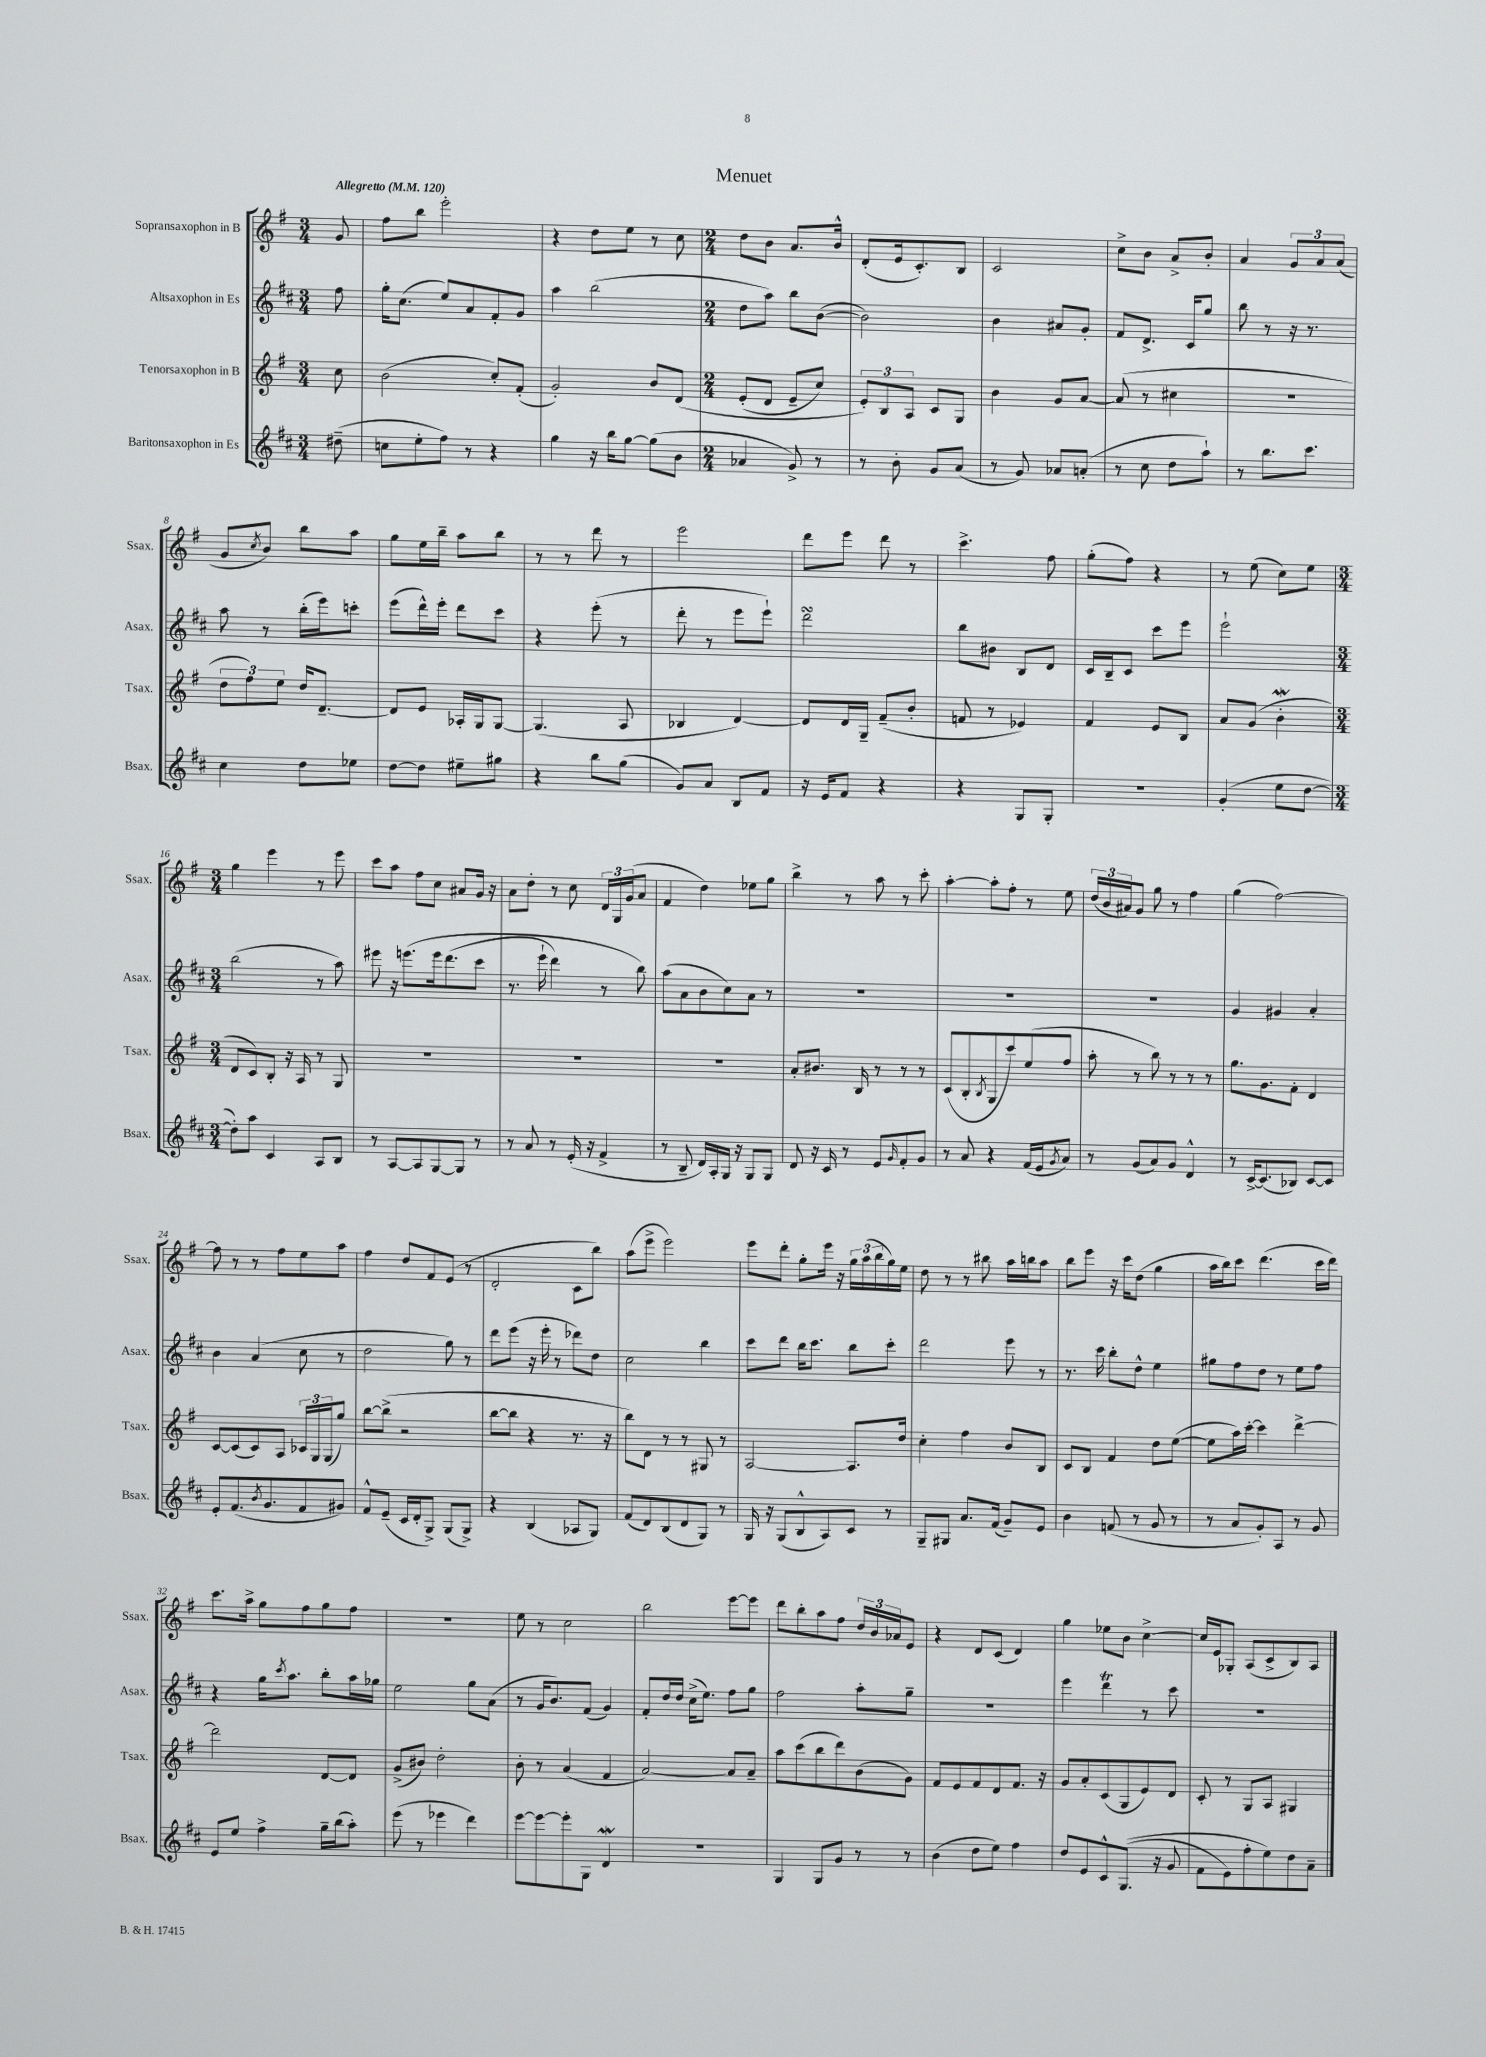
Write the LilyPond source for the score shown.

\header { title = "Menuet" }
<<
\new StaffGroup <<
\new Staff = "s0" \with { instrumentName = "Sopransaxophon in B" shortInstrumentName = "Ssax." } {
    \clef treble \key g \major \numericTimeSignature \time 3/4 \partial 8 \tempo "Allegretto" 4 = 120
    g'8 |
    fis''8 b''8 e'''2-. |
    r4 d''8 e''8 r8 c''8 |
    \numericTimeSignature \time 2/4 d''8 b'8 a'8. b'16-^ |
    d'8-.( e'16 c'8.-.) b8 |
    c'2 |
    c''8-> b'8 a'8-> b'8-. |
    a'4 \tuplet 3/2 { g'8 a'8 a'8( } |
    g'8 \acciaccatura { c''8 } b'8) b''8 a''8 |
    g''8 e''16 b''16-- a''8 b''8 |
    r8 r8 d'''8 r8 |
    e'''2 |
    d'''8 e'''8 d'''8 r8 |
    c'''4.-> fis''8 |
    g''8-.( fis''8) r4 |
    r8 e''8( c''8) e''8 |
    \numericTimeSignature \time 3/4 g''4 e'''4 r8 e'''8 |
    c'''8 a''8 fis''8 c''8 ais'8 g'16 r16 |
    a'8 d''8-. r8 c''8 \tuplet 3/2 { d'16 g16 g'16( } a'8 |
    fis'4 d''4) ees''8 g''8 |
    b''4-> r8 a''8 r8 c'''8-. |
    a''4~-. a''8-. fis''8-. r8 e''8 |
    \tuplet 3/2 { d''16( b'16 ais'16) } g'8 g''8 r8 fis''4 |
    g''4( fis''2~) |
    fis''8 r8 r8 fis''8 e''8 a''8 |
    fis''4 d''8 fis'8 e'8( r8 |
    d'2-. c'8 b''8) |
    a''8( e'''8-> e'''2) |
    e'''8 d'''8-. g''8-. e'''16 r16 \tuplet 3/2 { g''16 a''16( b''16 } g''16) e''16 |
    d''8 r8 r8 bis''8 a''16 b''16 a''8 |
    b''8 e'''8 r16 c'''16 d''8( g''4 |
    a''16 b''16) c'''8 d'''4.( c'''16 d'''16) |
    c'''8. a''16-> g''8 fis''8 g''8 fis''8 |
    R2. |
    e''8 r8 c''2 |
    b''2 e'''8~ e'''8 |
    d'''8 b''8-. a''8 fis''8 \tuplet 3/2 { d''16 b'16 aes'16 } e'8 |
    r4 d'8 c'8( d'4) |
    g''4 ees''8 b'8 c''4~-> |
    c''16 e'16 ges8-. a8( c'8-> b8) a8 \bar "|." |
}
\new Staff = "s1" \with { instrumentName = "Altsaxophon in Es" shortInstrumentName = "Asax." } {
    \clef treble \key d \major \numericTimeSignature \time 3/4 \partial 8
    fis''8 |
    g''16-. cis''8.( e''8) a'8 fis'8-. g'8 |
    a''4 b''2( |
    \numericTimeSignature \time 2/4 d''8 a''8) b''8 b'8~( |
    b'2) |
    b'4 ais'8 g'8-. |
    fis'8 d'8.-> cis'16 g''8 |
    b''8 r8 r16 r8. |
    a''8 r8 b''16-.( e'''16) c'''8-. |
    e'''8( d'''16-^) e'''16-. d'''8 cis'''8 |
    r4 e'''8-.( r8 |
    d'''8-. r8 e'''8 e'''8-!) |
    d'''2\turn |
    b''8 bis'8 b8 d'8 |
    cis'16 b16-- cis'8 cis'''8 e'''8 |
    e'''2-! |
    \numericTimeSignature \time 3/4 b''2( r8 a''8) |
    eis'''8 r16 e'''8.\( e'''16 d'''8.( cis'''8 |
    r8. e'''16-! d'''4) r8 b''8\) |
    a''8( a'8 b'8 cis''8) a'8 r8 |
    R2. |
    R2. |
    R2. |
    g'4 gis'4 a'4-. |
    b'4 a'4( cis''8 r8 |
    d''2 g''8) r8 |
    d'''8 e'''8( r16 e'''16-. r8 des'''8) d''8 |
    cis''2 b''4 |
    cis'''8 d'''8 b''16 cis'''8. b''8 cis'''8-. |
    d'''2 e'''8 r8 |
    r8. cis'''16 b''8-. d''8-^ e''4 |
    gis''8 fis''8 d''8 r8 e''8 fis''8 |
    r4 g''16 \acciaccatura { cis'''8 } a''8. b''8-. a''16 ges''16 |
    e''2 g''8 a'8( |
    r8 g'16 b'8.) fis'8( g'4) |
    fis'8-. d''16 d''16 cis''16->( e''8.) fis''8 g''8 |
    fis''2 a''8-. g''8-- |
    R2. |
    e'''4 d'''4\trill r8 cis'''8 |
    R2. \bar "|." |
}
\new Staff = "s2" \with { instrumentName = "Tenorsaxophon in B" shortInstrumentName = "Tsax." } {
    \clef treble \key g \major \numericTimeSignature \time 3/4 \partial 8
    c''8 |
    b'2( c''8-.) fis'8-.( |
    g'2-.) b'8 d'8\( |
    \numericTimeSignature \time 2/4 e'8-.( d'8 e'8-- c''8) |
    \tuplet 3/2 { e'8-.\) b8 a8 } c'8 g8 |
    b'4 g'8 a'8~ |
    a'8( r8 cis''4 |
    R2 |
    \tuplet 3/2 { d''8 fis''8) e''8 } d''16 d'8.~-- |
    d'8 e'8 aes16-. g16 g8~ |
    g4.( a8 |
    bes4 d'4~) |
    d'8 d'16 g16-- fis'8--( b'8-. |
    f'8 r8 ees'4) |
    fis'4 e'8 b8 |
    a'8 g'8( b'4-.\mordent |
    \numericTimeSignature \time 3/4 d'8 c'8) b8-. r16 a16 r8 g8 |
    R2. |
    R2. |
    R2. |
    a'8-. bis'8. b16 r8 r8 r8 |
    c'8( b8-. \acciaccatura { b8 } g8 c'''8) e''8( fis''8 |
    a''8-. r8 b''8) r8 r8 r8 |
    g''8. g'8. fis'8-. d'4 |
    c'8~ c'8( c'8) a8 \tuplet 3/2 { ces'16 g16 g16( } g''8) |
    b''8~ b''8->( r2 |
    b''8~ b''8 r4 r8. r16 |
    b''8) d'8 r8 r8 gis8 r8 |
    a2~ a8. d''16 |
    c''4-. fis''4 b'8 b8 |
    c'8 b8 fis'4 d''8 e''8~( |
    e''8 a''16) c'''16~-. c'''4 d'''4~-> |
    d'''2 d'8~ d'8 |
    g'8->( bis'8) d''2-. |
    b'8-. r8 a'4( fis'4 |
    a'2~) a'8 a'8-- |
    a''8 c'''8( b''8 d'''8) b'8( g'8) |
    fis'8 e'8 fis'8 d'8 fis'8. r16 |
    g'8 a'8-. c'8( g8 e'8) d'8 |
    c'8-. r8 g8 a8 gis4 \bar "|." |
}
\new Staff = "s3" \with { instrumentName = "Baritonsaxophon in Es" shortInstrumentName = "Bsax." } {
    \clef treble \key d \major \numericTimeSignature \time 3/4 \partial 8
    dis''8--( |
    c''8 e''8-. fis''8) r8 r4 |
    g''4 r16 b''16 g''8~ g''8( b'8 |
    \numericTimeSignature \time 2/4 aes'4 g'8->) r8 |
    r8 b'8-. g'8 a'8( |
    r8 g'8) aes'8 a'8-.( |
    r8 cis''8 d''8 a''8-!) |
    r8 b''8. cis'''8. |
    cis''4 d''8 ees''8 |
    d''8~ d''8 eis''8-- gis''8 |
    r4 b''8 g''8( |
    g'8) a'8 b8 fis'8 |
    r16 e'16 fis'8 r4 |
    r4 g8 g8-. |
    R2 |
    g'4-.( e''8 d''8~ |
    \numericTimeSignature \time 3/4 d''8-.) a''8 cis'4 a8 b8 |
    r8 a8~ a8 g8~ g8 r8 |
    r8 a'8 r8 e'16-.( r16 fis'4-> |
    r8 b8-- d'16) a16-. g16 r16 g8 g8 |
    d'8 r16 cis'16 r8 e'8 \grace { g'16 } fis'8-. g'8 |
    r8 a'8 r4 fis'16( e'16 \acciaccatura { g'8 } a'8) |
    r8 g'8( a'8) g'8 d'4-^ |
    r8 cis'16~-> cis'8.( bes8) cis'8~ cis'8 |
    e'8-. fis'8.( \acciaccatura { b'8 } g'8. fis'8 gis'8) |
    fis'8-^ e'8--( cis'16 d'16-. g8->) g8( g8->) |
    r4 b4( aes8 g8) |
    fis'8( d'8) b8( d'8 g8) r8 |
    g16 r16 g8( b8-^ a8) cis'8 r8 |
    g8-- gis8 a'8. fis'16( g'8--) e'8 |
    b'4 f'8( r8 g'8 r8 |
    r8 a'8 g'8-.) a8 r8 g'8 |
    e'8 e''8 fis''4-> g''16-- b''16( a''8-.) |
    e'''8( r8 ees'''4 d'''4) |
    e'''8~ e'''8~ e'''8-. g8 d'4\mordent |
    R2. |
    g4 g8 g'8 r8 r8 |
    b'4( d''8 e''8) fis''4 |
    d''8 e'8 cis'8-^ g8.(\( r16 g'8 |
    fis'8 e'8) fis''8-. e''8\) d''8 a'8-- \bar "|." |
}
>>
>>
